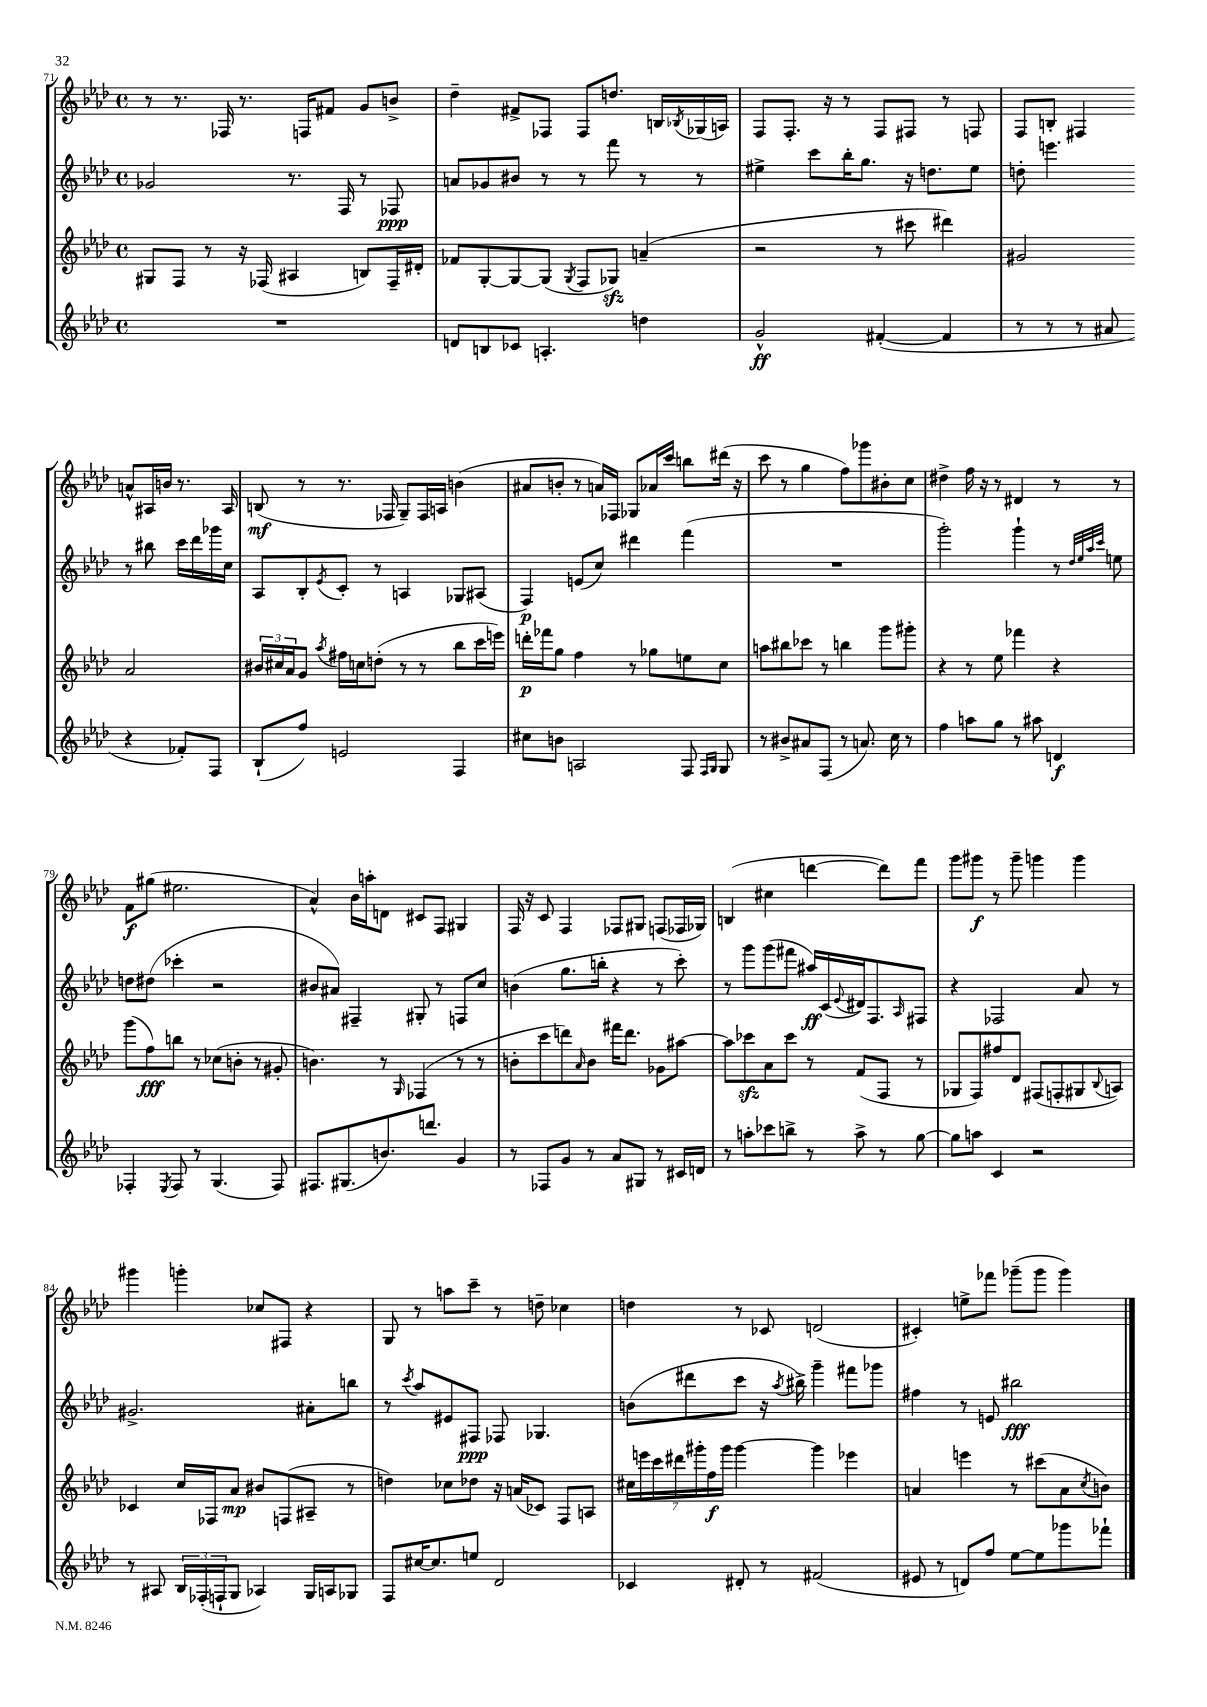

**kern	**kern	**kern	**kern
*staff4	*staff3	*staff2	*staff1
*clefG2	*clefG2	*clefG2	*clefG2
*k[b-e-a-d-]	*k[b-e-a-d-]	*k[b-e-a-d-]	*k[b-e-a-d-]
*M4/4	*M4/4	*M4/4	*M4/4
*met(c)	*met(c)	*met(c)	*met(c)
1r	8G#	2g-	8r
.	8F	.	8.r
.	8r	.	.
.	.	.	16F-
.	16r	.	8.r
.	(16F-	.	.
.	4A#	8.r	.
.	.	.	16F
.	.	.	8f#
.	.	16F	.
.	8B)	8r	8g
.	16F-~	8F-	8b^
.	16d#'	.	.
=	=	=	=
8d	8f-	8a	4dd-~
8B	[8G'	8g-	.
8c-	8G_	8b#	8f#^
4.A'	(8G]	8r	8F-
.	8qG	.	.
.	8F	8r	8F-
.	8G-)	8fff	8.dd
4dd	(4a~	8r	.
.	.	.	16B
.	.	.	8qB-
.	.	8r	(16G-
.	.	.	16A)
=	=	=	=
2g^^	2r	4ee#^	8F
.	.	.	8.F'
.	.	8ccc	.
.	.	.	16r
.	.	16bb-'	8r
.	.	8.gg	.
([4f#'	8r	.	8F
.	8ccc#	16r	8F#
.	.	8.dd	.
4f#]	4ddd#)	.	8r
.	.	8ee#	8F
=	=	=	=
8r	2g#	8dd'	8F
8r	.	4.eee	8B'
8r	.	.	4F#
8a#	.	.	.
4r	2a-	8r	8a^^
.	.	8bb#	16A#
.	.	.	16b
8f-')	.	16ccc	8.r
.	.	16ddd-	.
8F	.	16ggg-	.
.	.	16cc	16A#
=	=	=	=
(8B-`	24b#	8A-	(8B
.	24cc#	.	.
.	24a-	.	.
8ff)	8g	8B-'	8r
.	8qaa-	8qe-	.
2e	16ff#	8c'	8.r
.	16cc	.	.
.	(8dd'	8r	.
.	.	.	16F-
.	8r	4A	8G~)
.	8r	.	16F-
.	.	.	16A
4F	8bb-	8G-	(4b
.	16ccc	(8A#	.
.	16eee)	.	.
=	=	=	=
8cc#	16ddd'	4F)	8a#
.	16fff-	.	.
8b	8gg	.	8b'
2A	4ff	(8e	8r
.	.	8cc)	16a)
.	.	.	16F-
.	8r	4ddd#	8G-
.	8gg-	.	16a-
.	.	.	16ccc
8F	8ee	(4fff	8bb
16qqF	.	.	.
16qqG	.	.	.
8G	8cc	.	(16ddd#
.	.	.	16r
=	=	=	=
8r	8aa	1r	8ccc
8b#^	8bb#	.	8r
8a#	8ccc-	.	4gg
(8F	8r	.	.
8r	4bb	.	8ff)
8.a)	.	.	8ggg-
.	8ggg	.	8b#'
16cc	.	.	.
8r	8ggg#'	.	8cc
=	=	=	=
4ff	4r	2ggg')	4dd#^
8aa	8r	.	16ff
.	.	.	16r
8gg	8ee-	.	8r
8r	4fff-	4ggg`	4d#
8aa#	.	.	.
4d	4r	8r	8r
.	.	32qqdd-	.
.	.	32qqee-	.
.	.	32qqaa-	.
.	.	32qqccc	.
.	.	8ee	8r
=	=	=	=
4F-'	(8ggg	8dd	8f
.	8ff)	(8dd#	(8gg#
8qE-	.	.	.
8F-	8bb	4ccc-'	2.ee#
8r	8r	.	.
(4.G	(8cc-	2r	.
.	8b'	.	.
.	8r	.	.
8F-)	8g#'	.	.
=	=	=	=
8.F#	4.b)	8b#	4a-^^)
.	.	8a#)	.
(8.G#	.	.	.
.	.	4F#~	16b-
.	.	.	16aa'
8.b)	8r	.	8d
.	16qqG	.	.
.	(4F-	8G#'	8c#
8.ddd	.	.	.
.	.	8r	8F
4g	8r	8F	4G#
.	8r	8cc	.
=	=	=	=
8r	8b'	(4b	16F
.	.	.	16r
8F-	8ccc	.	8c
8g	8ddd)	8.gg	4F
.	16qqa-	.	.
8r	8b	.	.
.	.	16bb'	.
8a-	16fff#	4r	8F-
.	8.ddd	.	.
8G#	.	.	8G#
8r	8g-	8r	(8F
16c#	[8aa#	8ccc')	16F-
16d	.	.	16G-)
=	=	=	=
8r	8aa#]	8r	(4B
8aa'	8ccc-	8ggg	.
8ccc-	8a-	(8ggg	4cc#
8bb^	8ccc-	8fff#	.
8r	8r	16aa#)	[4ddd
.	.	(16c	.
.	.	8qqe-	.
8aa^	(8f	16d#)	.
.	.	8.F	.
8r	8F	.	8ddd])
.	.	16qqA-	.
[8gg	8r	8F#	8fff
=	=	=	=
8gg]	8G-	4r	8ggg
8aa	8F)	.	8ggg#
4c	8ff#	2F-	8r
.	8d-	.	8ggg#~
2r	(8F#	.	4ggg
.	8F'	.	.
.	8G#	8a-	4ggg
.	8qqB-	.	.
.	8A)	8r	.
=	=	=	=
8r	4c-	2.g#^	4ggg#
8A#	.	.	.
24B-	16cc	.	4ggg'
(24F-'	.	.	.
.	16F-	.	.
24F`	.	.	.
8G	8a-	.	.
4A-)	8b#	.	8cc-
.	(8F	.	8F#
16G	8A#~	8a#'	4r
16A	.	.	.
8G-	8r	8bb	.
=	=	=	=
8F	4dd)	8r	8G
.	.	8qccc	.
[16cc#	.	8aa-	8r
8.cc#]	.	.	.
.	8cc-	8e#	8aa
8ee	8dd-	8F#	8ccc~
2d-	16r	8F-	8r
.	(16a	.	.
.	8c-)	4.G-	8dd~
.	8F	.	4cc-
.	8A	.	.
=	=	=	=
4c-	28cc#	(8b	4dd
.	28eee	.	.
.	28ccc	.	.
.	28ddd#	.	.
.	.	8ddd#	.
.	28ggg#'	.	.
.	28ff	.	.
.	28ggg#	.	.
8d#'	[4ggg#	8ccc	8r
8r	.	16r	8c-
.	.	8qaa-	.
.	.	16bb#^)	.
(2f#	4ggg#]	4ggg~	(2d
.	4eee-	8fff#	.
.	.	8ggg-	.
=	=	=	=
8e#	4a	4ff#	4c#')
8r	.	.	.
8d)	4eee	8r	8ee^
8ff	.	8e	8fff-
[8ee-	8r	2bb#	(8ggg-~
8ee-]	(8ccc#	.	8ggg-
8ggg-	8a	.	4ggg-)
.	8qcc	.	.
8fff-`	8b)	.	.
==	==	==	==
*-	*-	*-	*-
